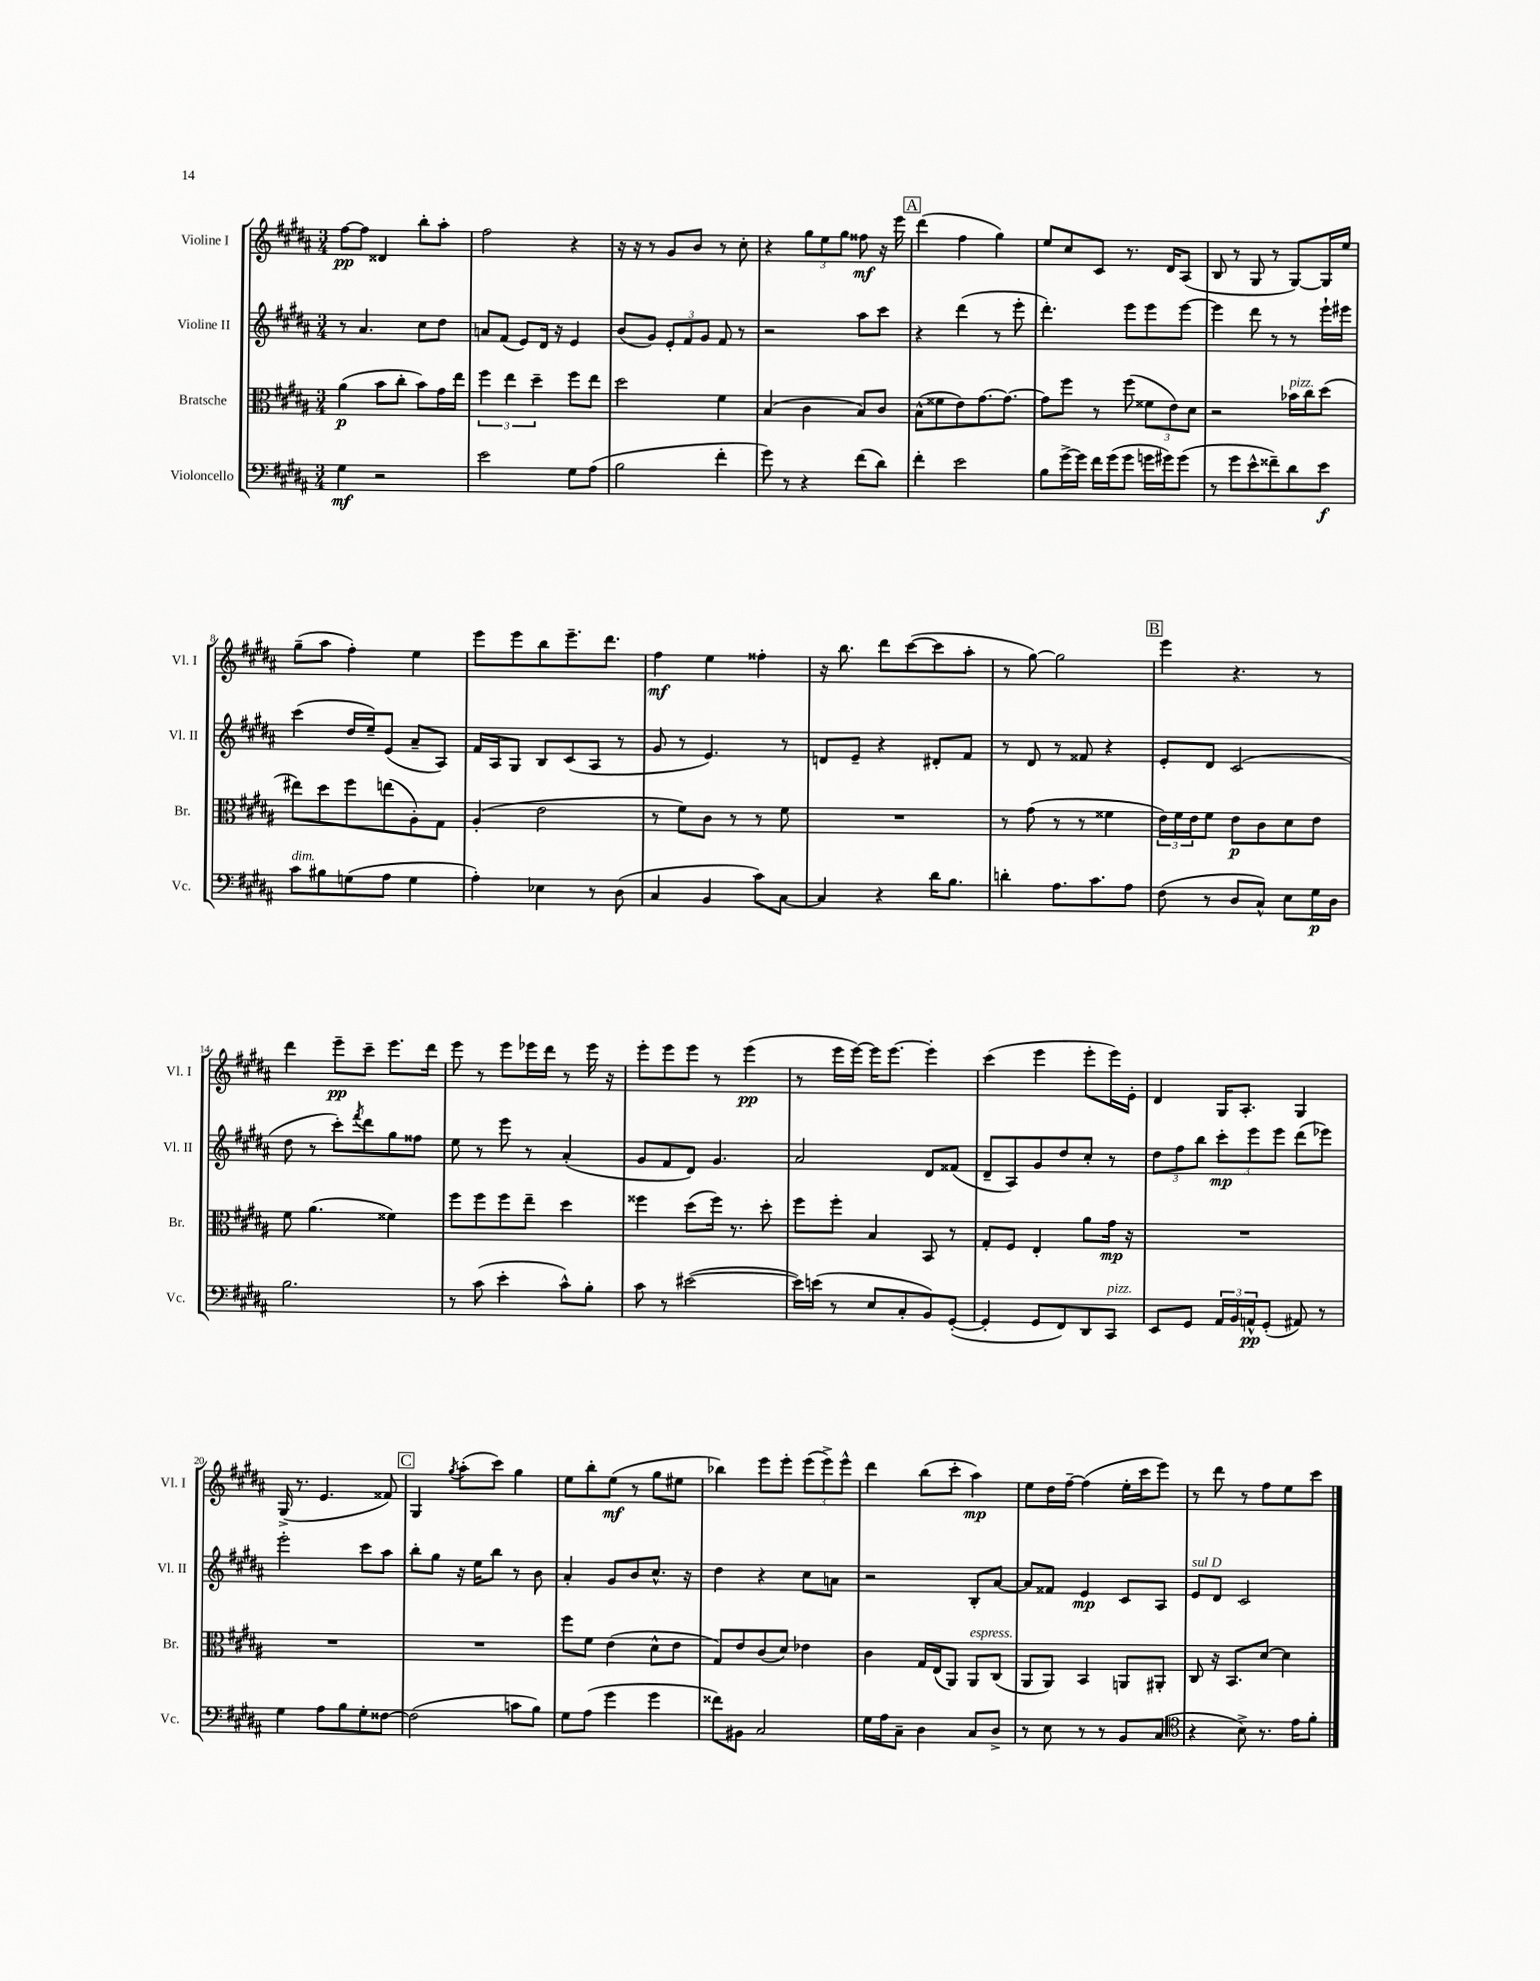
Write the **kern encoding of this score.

**kern	**dynam	**kern	**dynam	**kern	**dynam	**kern	**dynam
*part4	*part4	*part3	*part3	*part2	*part2	*part1	*part1
*staff4	*staff4	*staff3	*staff3	*staff2	*staff2	*staff1	*staff1
*I"Violoncello	*	*I"Bratsche	*	*I"Violine II	*	*I"Violine I	*
*I'Vc.	*	*I'Br.	*	*I'Vl. II	*	*I'Vl. I	*
*clefF4	*	*clefC3	*	*clefG2	*	*clefG2	*
*k[f#c#g#d#a#]	*	*k[f#c#g#d#a#]	*	*k[f#c#g#d#a#]	*	*k[f#c#g#d#a#]	*
*M3/4	*	*M3/4	*	*M3/4	*	*M3/4	*
=1	=1	=1	=1	=1	=1	=1	=1
4G#\	mf	(4a#\	p	8r	.	[8ff#\L	pp
.	.	.	.	4.a#/	.	8ff#\J]	.
2r	.	8b\L	.	.	.	4d##X/	.
.	.	8cc#'\J	.	.	.	.	.
.	.	8b\L)	.	8cc#\L	.	8bb'\L	.
.	.	16g#\L	.	8dd#\J	.	8aa#'\J	.
.	.	16ee\JJ	.	.	.	.	.
=2	=2	=2	=2	=2	=2	=2	=2
2e\	.	6ff#\	.	8an/L	.	2ff#\	.
.	.	.	.	(8f#/J	.	.	.
.	.	6ee\	.	.	.	.	.
.	.	.	.	8e/L)	.	.	.
.	.	6dd#~\	.	.	.	.	.
.	.	.	.	16d#/Jk	.	.	.
.	.	.	.	16r	.	.	.
8G#\L	.	8ff#\L	.	4e/	.	4r	.
(8A#\J	.	8ee\J	.	.	.	.	.
=3	=3	=3	=3	=3	=3	=3	=3
2B\	.	2dd#\	.	(8b/L	.	16r	.
.	.	.	.	.	.	16r	.
.	.	.	.	8g#/J)	.	8r	.
.	.	.	.	12e'/L	.	8g#/L	.
.	.	.	.	12f#/	.	.	.
.	.	.	.	.	.	8b/J	.
.	.	.	.	12g#/J	.	.	.
4f#'\	.	4f#\	.	8f#/	.	8r	.
.	.	.	.	8r	.	8cc#'\	.
=4	=4	=4	=4	=4	=4	=4	=4
8g#\)	.	(4B/	.	2r	.	4r	.
8r	.	.	.	.	.	.	.
4r	.	4c#\	.	.	.	12gg#\L	.
.	.	.	.	.	.	12ee\	.
.	.	.	.	.	.	12gg#\J	.
(8f#\L	.	8B/L)	.	8aa#\L	.	8ff##X\	mf
8d#\J)	.	8c#/J	.	8ccc#\J	.	16r	.
.	.	.	.	.	.	16eee\	.
!!LO:REH:place=s1:t=A
=5	=5	=5	=5	=5	=5	=5	=5
4f#'\	.	(8B^^\L	.	4r	.	(4ddd#\	.
.	.	8f##X\	.	.	.	.	.
2e\	.	8e\)	.	(4ddd#\	.	4ff#\	.
.	.	[8.g#\	.	.	.	.	.
.	.	.	.	8r	.	4gg#\)	.
.	.	8.g#\J_	.	.	.	.	.
.	.	.	.	8eee'\	.	.	.
=6	=6	=6	=6	=6	=6	=6	=6
8B\L	.	8g#\L]	.	4.ddd#'\)	.	8ee/L	.
[16g#^\L	.	8ff#\J	.	.	.	8cc#/	.
16g#\JJ]	.	.	.	.	.	.	.
16f#\LL	.	8r	.	.	.	8c#/J	.
(16g#\J	.	.	.	.	.	.	.
8g#\J	.	(8ff#\	.	8eee\L	.	8.r	.
16gn\LL	.	12f##X\L	.	8eee\	.	.	.
16g#X\J)	.	.	.	.	.	16d#/KL	.
.	.	12e\)	.	.	.	.	.
(8g#\J	.	.	.	[8eee\J	.	(8A#/J	.
.	.	12d#\J	.	.	.	.	.
=7	=7	=7	=7	=7	=7	=7	=7
8r	.	2r	.	4eee\]	.	8B/	.
8g#\L	.	.	.	.	.	8r	.
8e^^\	.	.	.	8ddd#\	.	8G#/	.
8f##X~\)	.	.	.	8r	.	8r	.
!	!	!LO:TX:a:i:t=pizz.	!	!	!	!	!
8d#\	.	16b-X\LL	.	8r	.	[8G#/L)	.
.	.	16cc#\J	.	.	.	.	.
8e\J	f	(8dd#\J	.	16eee`\LL	.	16G#/L]	.
.	.	.	.	16eee#X\JJ	.	16ee/JJ	.
!!LO:LB:g=z
=8	=8	=8	=8	=8	=8	=8	=8
!LO:TX:a:i:t=dim.	!	!	!	!	!	!	!
8c#\L	.	8ee#X\L)	.	(4ccc#\	.	(8gg#~\L	.
8B#X\	.	8dd#\	.	.	.	8aa#\J	.
(8Gn\	.	8ff#\	.	16dd#/LL	.	4ff#'\)	.
.	.	.	.	16ee~/J)	.	.	.
8A#\J	.	(8een\	.	(8e/J	.	.	.
4G\	.	8A#'\)	.	8a#~/L	.	4ee\	.
.	.	8G#\J	.	8A#/J)	.	.	.
=9	=9	=9	=9	=9	=9	=9	=9
4A#'\)	.	(4A#'/	.	16f#/LL	.	8eee\L	.
.	.	.	.	16A#/J	.	.	.
.	.	.	.	8G#/J	.	8eee\	.
4E-X\	.	2e\	.	8B/L	.	8bb\	.
.	.	.	.	(8c#/	.	8.eee~\	.
8r	.	.	.	8A#/J	.	.	.
.	.	.	.	.	.	8.ddd#\J	.
(8D#\	.	.	.	8r	.	.	.
=10	=10	=10	=10	=10	=10	=10	=10
4C#/	.	8r	.	8g#/	.	4ff#\	mf
.	.	8f#\L)	.	8r	.	.	.
4BB/	.	8c#\J	.	4.e/)	.	4ee\	.
.	.	8r	.	.	.	.	.
8c#\L)	.	8r	.	.	.	4ff##X'\	.
[8C#\J	.	8f#\	.	8r	.	.	.
=11	=11	=11	=11	=11	=11	=11	=11
4C#/]	.	2.r	.	8dn/L	.	16r	.
.	.	.	.	.	.	8.bb\	.
.	.	.	.	8e~/J	.	.	.
4r	.	.	.	4r	.	8ddd#\L	.
.	.	.	.	.	.	([8ccc#\	.
16d#\KL	.	.	.	8d#X'/L	.	8ccc#\]	.
8.B\J	.	.	.	.	.	.	.
.	.	.	.	8f#/J	.	8aa#'\J	.
=12	=12	=12	=12	=12	=12	=12	=12
4dn'\	.	8r	.	8r	.	8r	.
.	.	(8g#\	.	8d#/	.	[8gg#\)	.
8.A#\L	.	8r	.	8r	.	2gg#\]	.
.	.	8r	.	8f##X/	.	.	.
8.c#\	.	.	.	.	.	.	.
.	.	4f##X\	.	4r	.	.	.
8A#\J	.	.	.	.	.	.	.
!!LO:REH:place=s1:t=B
=13	=13	=13	=13	=13	=13	=13	=13
(8F#\	.	24e\LL)	.	8e'/L	.	4eee\	.
.	.	24f#\	.	.	.	.	.
.	.	24e\J	.	.	.	.	.
8r	.	8f#\J	.	8d#/J	.	.	.
8D#/L	.	8e\L	p	(2c#/	.	4.r	.
8C#^^/J)	.	8c#\	.	.	.	.	.
8E\L	.	8d#\	.	.	.	.	.
16G#\L	p	8e\J	.	.	.	8r	.
16D#\JJ	.	.	.	.	.	.	.
!!LO:LB:g=z
=14	=14	=14	=14	=14	=14	=14	=14
2.B\	.	8f#\	.	8dd#\	.	4ddd#\	.
.	.	(4.a#\	.	8r	.	.	.
.	.	.	.	8ccc#'\L)	.	8eee~\L	pp
.	.	.	.	8qfff#/	.	.	.
.	.	.	.	8ddd#\	.	8ccc#~\J	.
.	.	4f##X\)	.	8gg#\	.	8.eee\L	.
.	.	.	.	8ff##X\J	.	.	.
.	.	.	.	.	.	16ddd#\Jk	.
=15	=15	=15	=15	=15	=15	=15	=15
8r	.	8ff#\L	.	8ee\	.	8eee\	.
(8c#\	.	8ff#\	.	8r	.	8r	.
4e'\	.	8ff#\	.	8eee\	.	8eee\L	.
.	.	8ee~\J	.	8r	.	16eee-X\L	.
.	.	.	.	.	.	16ddd#\JJ	.
8c#^^\L)	.	4dd#\	.	(4a#'/	.	8r	.
8B'\J	.	.	.	.	.	16eee-\	.
.	.	.	.	.	.	16r	.
=16	=16	=16	=16	=16	=16	=16	=16
8c#\	.	4ff##X\	.	8g#/L	.	8eee'\L	.
8r	.	.	.	8f#/	.	8eee\	.
([2e#X\	.	(8dd#\L	.	8d#/J)	.	8eee\J	.
.	.	16ff##\Jk)	.	4.g#/	.	8r	.
.	.	8.r	.	.	.	.	.
.	.	.	.	.	.	(4eee\	pp
.	.	8dd#'\	.	.	.	.	.
=17	=17	=17	=17	=17	=17	=17	=17
16e#\LL])	.	8ff#\L	.	2a#/	.	8r	.
(16en\JJ	.	.	.	.	.	.	.
8r	.	8ff#'\J	.	.	.	16eee\LL	.
.	.	.	.	.	.	[16eee\JJ)	.
8E/L	.	4B/	.	.	.	16eee\KL]	.
.	.	.	.	.	.	[8.eee\J	.
8C#'/	.	.	.	.	.	.	.
8BB/)	.	8BB/	.	8d#/L	.	4eee'\]	.
([8GG#'/J	.	8r	.	(8f##X/J	.	.	.
=18	=18	=18	=18	=18	=18	=18	=18
4GG#'/]	.	8G#'/L	.	8d#~/L	.	(4ccc#\	.
.	.	8F#/J	.	8A#/)	.	.	.
8GG#/L	.	4E'/	.	8g#/	.	4eee\	.
8FF#/)	.	.	.	8dd#/	.	.	.
8DD#/	.	8a#\L	.	8cc#'/J	.	8eee'\L	.
!LO:TX:a:i:t=pizz.	!	!	!	!	!	!	!
8CC#/J	.	16g#\Jk	mp	8r	.	16eee\L)	.
.	.	16r	.	.	.	16e'\JJ	.
=19	=19	=19	=19	=19	=19	=19	=19
8EE/L	.	2.r	.	12dd#\L	.	4d#/	.
.	.	.	.	12ff#\	.	.	.
8GG#/J	.	.	.	.	.	.	.
.	.	.	.	12bb\J	.	.	.
24AA#/LL	.	.	.	12ccc#'\L	mp	16G#/KL	.
24BB/	.	.	.	.	.	.	.
.	.	.	.	.	.	8.A#'/J	.
24AAn^^/J	pp	.	.	12eee\	.	.	.
(8GG#'/J	.	.	.	.	.	.	.
.	.	.	.	12eee\J	.	.	.
8AA#X/)	.	.	.	(8ddd#\L	.	4G#/	.
8r	.	.	.	8eee-X\J)	.	.	.
!!LO:LB:g=z
=20	=20	=20	=20	=20	=20	=20	=20
4G#\	.	2.r	.	2eee'\	.	(16G#^/	.
.	.	.	.	.	.	8.r	.
8A#\L	.	.	.	.	.	4.e/	.
8B\	.	.	.	.	.	.	.
8G#'\	.	.	.	8ccc#\L	.	.	.
[8F##X\J	.	.	.	8aa#\J	.	8f##X/)	.
!!LO:REH:place=s1:t=C
=21	=21	=21	=21	=21	=21	=21	=21
(2F##\]	.	2.r	.	8bb'\L	.	4G#/	.
.	.	.	.	8gg#\J	.	.	.
.	.	.	.	.	.	8qgg#/	.
.	.	.	.	16r	.	(8aa#'\L	.
.	.	.	.	16ee\KL	.	.	.
.	.	.	.	8bb\J	.	8ccc#\J)	.
8cn\L	.	.	.	8r	.	4gg#\	.
8B\J)	.	.	.	8b\	.	.	.
=22	=22	=22	=22	=22	=22	=22	=22
8G#\L	.	8ff#\L	.	4a#'/	.	8ee\L	.
(8A#\J	.	8f#\J	.	.	.	8bb'\	.
4g#\	.	(4e\	.	8g#/L	.	(8ee\J	mf
.	.	.	.	8b/	.	8r	.
4g#\	.	8d#^^\L	.	8.cc#^^/J	.	8gg#\L	.
.	.	8e\J	.	.	.	8ee#X\J	.
.	.	.	.	16r	.	.	.
=23	=23	=23	=23	=23	=23	=23	=23
8f##X\L)	.	8G#/L)	.	4dd#\	.	4bb-X\)	.
8BB#X\J	.	8e/	.	.	.	.	.
2C#/	.	(8c#/	.	4r	.	8eee\L	.
.	.	8d#/J)	.	.	.	8eee'\J	.
.	.	4e-X\	.	8cc#\L	.	(12eee\L	.
.	.	.	.	.	.	12eee^\)	.
.	.	.	.	8an\J	.	.	.
.	.	.	.	.	.	12eee^^\J	.
=24	=24	=24	=24	=24	=24	=24	=24
16G#\LL	.	4c#\	.	2r	.	4ddd#\	.
16A#\J	.	.	.	.	.	.	.
8C#~\J	.	.	.	.	.	.	.
4D#\	.	16G#/LL	.	.	.	(8bb\L	.
.	.	(16E/J	.	.	.	.	.
.	.	8AA#/J)	.	.	.	8ccc#'\J	.
!	!	!LO:TX:a:i:t=espress.	!	!	!	!	!
8C#/L	.	8AA#/L	.	8B'/L	.	4aa#\)	mp
8D#^/J	.	(8C#/J	.	[8a#/J	.	.	.
=25	=25	=25	=25	=25	=25	=25	=25
8r	.	8AA#/L	.	8a#/L]	.	8ee\L	.
8E\	.	8AA#/J)	.	8f##X/J	.	16dd#\L	.
.	.	.	.	.	.	[16ff#~\JJ	.
8r	.	4BB/	.	4e/	mp	(4ff#\]	.
8r	.	.	.	.	.	.	.
8BB/L	.	8AAn/L	.	8c#/L	.	16ee'\LL	.
.	.	.	.	.	.	16ccc#\J	.
(8C#/J	.	8AA#X'/J	.	8A#/J	.	8eee\J)	.
=26	=26	=26	=26	=26	=26	=26	=26
*clefC4	*	*	*	*	*	*	*
!	!	!	!	!LO:TX:a:i:t=sul D	!	!	!
4r	.	8C#/	.	8e/L	.	8r	.
.	.	16r	.	8d#/J	.	8ddd#\	.
.	.	8.BB/L	.	.	.	.	.
8B^\)	.	.	.	2c#/	.	8r	.
8.r	.	[8d#/J	.	.	.	8ff#\L	.
.	.	4d#\]	.	.	.	8ee\	.
16e\KL	.	.	.	.	.	.	.
8f#'\J	.	.	.	.	.	8ccc#\J	.
==	==	==	==	==	==	==	==
*-	*-	*-	*-	*-	*-	*-	*-
